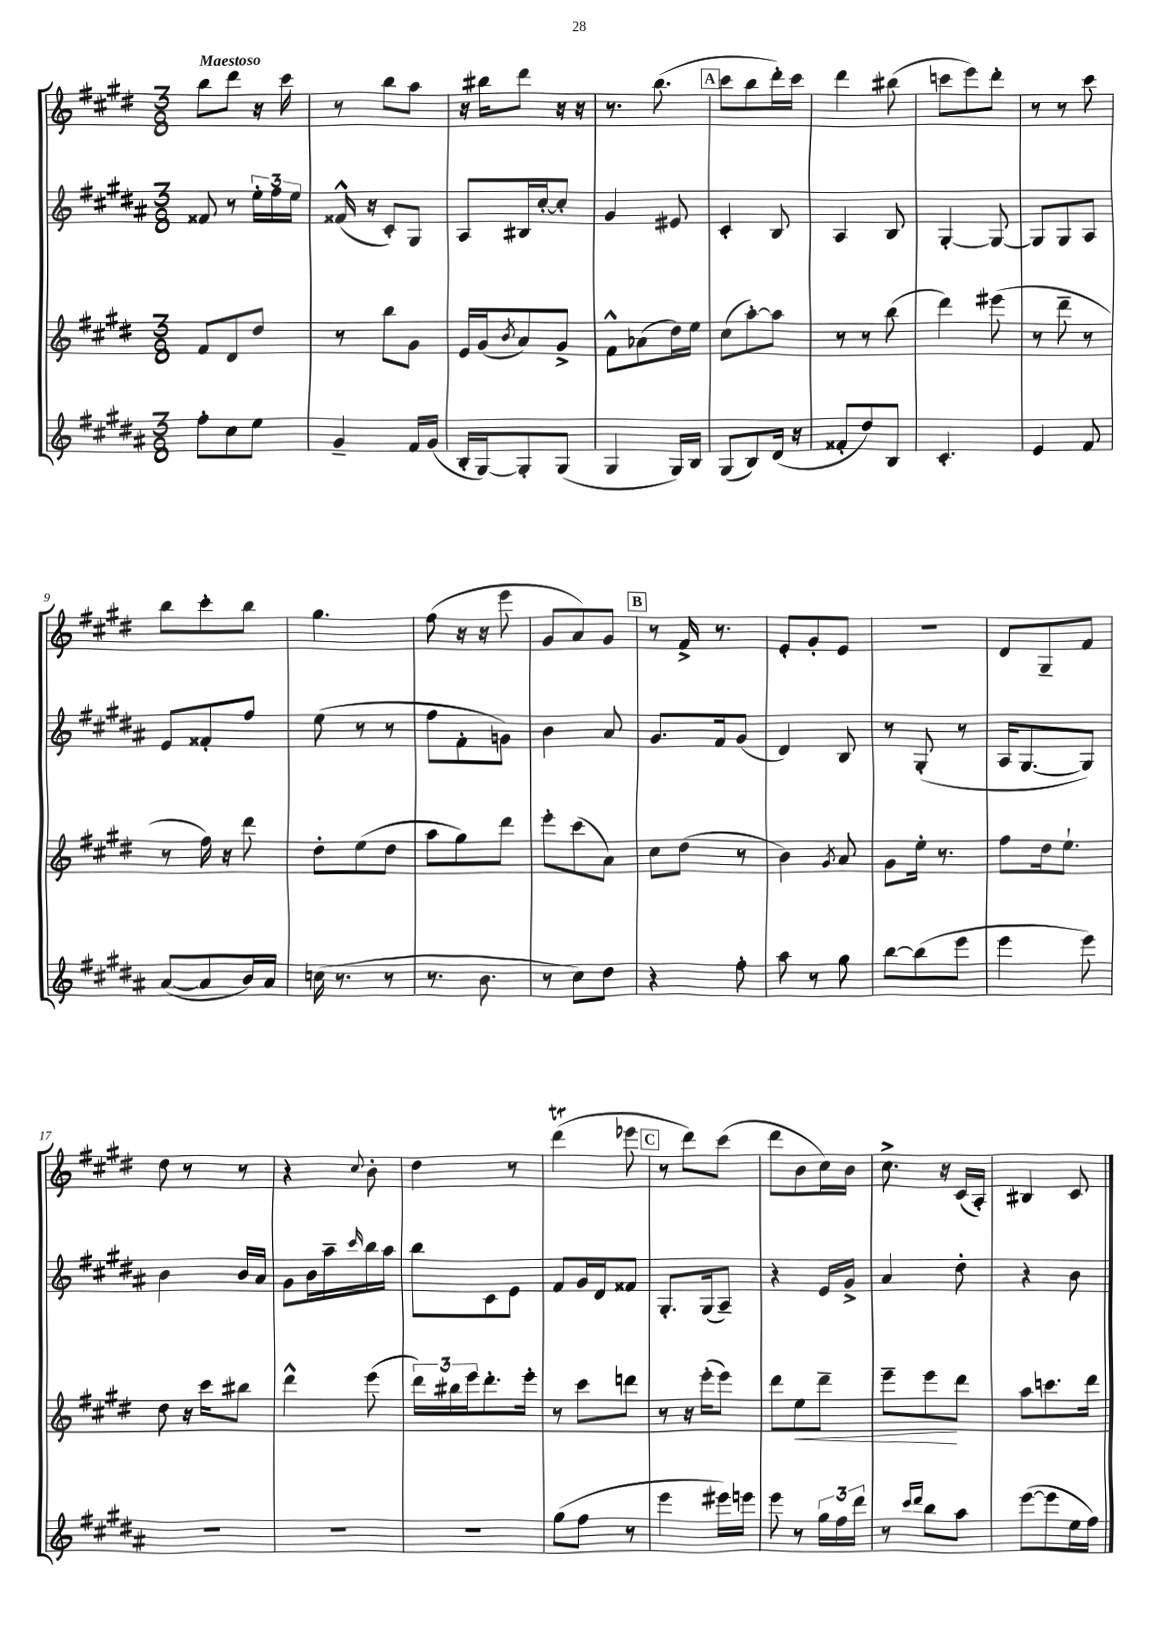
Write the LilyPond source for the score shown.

<<
\new StaffGroup <<
\new Staff = "s0" {
    \clef treble \key e \major \numericTimeSignature \time 3/8 \tempo "Maestoso"
    b''8 dis'''8 r16 cis'''16 |
    r8 b''8 a''8 |
    r16 bis''16 dis'''8 r16 r16 |
    r8. b''8.( |
    \mark \markup { \box "A" } cis'''8 b''8 dis'''16-.) cis'''16 |
    dis'''4 bis''8( |
    c'''8 e'''8) dis'''8-. |
    r8 r8 cis'''8 |
    b''8 cis'''8-. b''8 |
    gis''4. |
    fis''8( r16 r16 e'''8 |
    gis'8 a'8) gis'8 |
    \mark \markup { \box "B" } r8 fis'16-> r8. |
    e'8-. gis'8-. e'8 |
    R4. |
    dis'8 gis8-- fis'8 |
    dis''8 r8 r8 |
    r4 \appoggiatura { cis''8 } b'8-. |
    dis''4 r8 |
    dis'''4\trill( ees'''8 |
    \mark \markup { \box "C" } r8 dis'''8) cis'''8( |
    dis'''8 b'8 cis''16) b'16 |
    cis''8.-> r16 cis'16( a16-.) |
    bis4 cis'8 \bar "|." |
}
\new Staff = "s1" {
    \clef treble \key b \major \numericTimeSignature \time 3/8
    fisis'8 r8 \tuplet 3/2 { e''16-. fis''16 e''16 } |
    fisis'16-^( r16 cis'8-.) gis8 |
    ais8 bis16 cis''16~-. cis''8-. |
    gis'4 eis'8 |
    \mark \markup { \box "A" } cis'4-. b8 |
    ais4 b8 |
    gis4~-. gis8~ |
    gis8 gis8 ais8 |
    e'8 fisis'8-. fis''8 |
    e''8( r8 r8 |
    fis''8 fis'8-. g'8) |
    b'4 ais'8 |
    \mark \markup { \box "B" } gis'8. fis'16 gis'8( |
    dis'4) b8 |
    r8 gis8-.( r8 |
    ais16 gis8.~ gis8) |
    b'4 b'16 ais'16 |
    gis'8 b'16 ais''16-- \grace { cis'''16 } b''16 ais''16 |
    b''8 cis'8 e'8 |
    fis'8 gis'16 dis'16 fisis'8 |
    \mark \markup { \box "C" } gis8.-. gis16( ais8--) |
    r4 e'16 gis'16-> |
    ais'4 dis''8-. |
    r4 b'8 \bar "|." |
}
\new Staff = "s2" {
    \clef treble \key e \major \numericTimeSignature \time 3/8
    fis'8 dis'8 dis''8 |
    r8 b''8 gis'8 |
    e'16 gis'16( \acciaccatura { b'8 } a'8) gis'8-> |
    fis'8-^ aes'8( dis''16) e''16 |
    \mark \markup { \box "A" } cis''8( a''8~-.) a''8 |
    r8 r8 b''8( |
    dis'''4) eis'''8( |
    r8 dis'''8-- r8 |
    r8 fis''16) r16 dis'''8 |
    dis''8-. e''8( dis''8 |
    a''8 gis''8) dis'''8 |
    e'''8-. cis'''8( a'8) |
    \mark \markup { \box "B" } cis''8 dis''8( r8 |
    b'4) \acciaccatura { gis'8 } a'8 |
    gis'8 e''16-. r8. |
    fis''8 dis''16 e''8.-! |
    dis''8 r16 cis'''16 bis''8 |
    dis'''4-^ e'''8( |
    \tuplet 3/2 { dis'''16) bis''16 e'''16 } dis'''8.-. e'''16-. |
    r8 cis'''8 d'''8 |
    \mark \markup { \box "C" } r8 r16 e'''16-.( e'''8) |
    dis'''8 e''8\< dis'''8-- |
    e'''8-- e'''8\! dis'''8 |
    a''8 c'''8. dis'''16 \bar "|." |
}
\new Staff = "s3" {
    \clef treble \key b \major \numericTimeSignature \time 3/8
    fis''8-. cis''8 e''8 |
    gis'4-- fis'16 gis'16( |
    b16-. gis16~) gis8-. gis8( |
    gis4 gis16) b16 |
    \mark \markup { \box "A" } gis8( b8) dis'16( r16 |
    fisis'8-. dis''8) b8 |
    cis'4.-. |
    e'4 fis'8 |
    ais'8~( ais'8 b'16) ais'16 |
    c''16( r8. r8 |
    r8. b'8. |
    r8 cis''8) dis''8 |
    \mark \markup { \box "B" } r4 fis''8-. |
    ais''8 r8 gis''8 |
    b''8~ b''8( e'''8 |
    e'''4 e'''8) |
    R4. |
    R4. |
    R4. |
    gis''8( fis''8 r8 |
    \mark \markup { \box "C" } e'''4 eis'''16) e'''16 |
    e'''8 r8 \tuplet 3/2 { gis''16 fis''16 dis'''16 } |
    r8 \grace { cis'''16 dis'''16 } b''8 ais''8 |
    e'''8~( e'''8 e''16 fis''16) \bar "|." |
}
>>
>>
